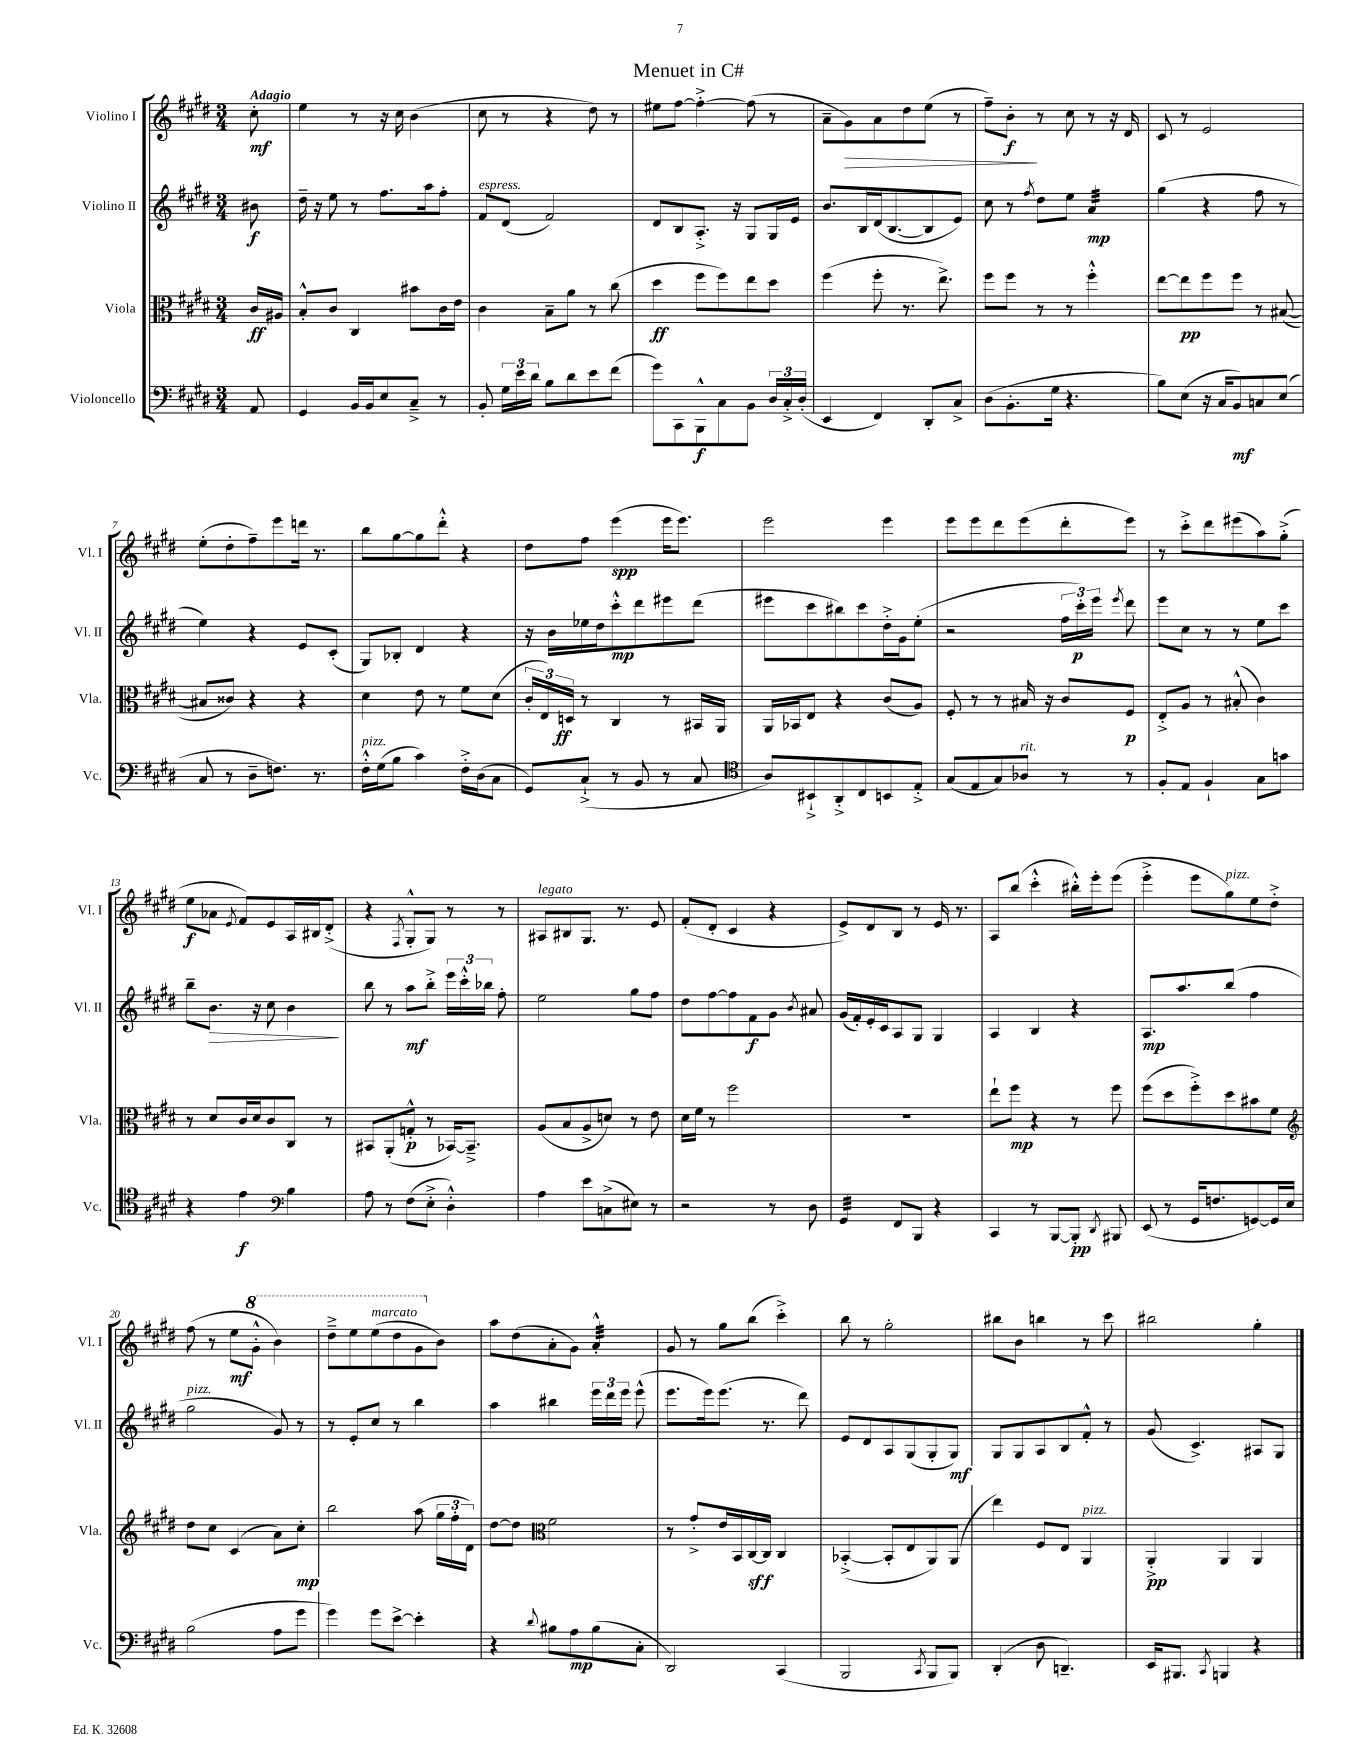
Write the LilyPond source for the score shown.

\header { title = "Menuet in C#" }
<<
\new StaffGroup <<
\new Staff = "s0" \with { instrumentName = "Violino I" shortInstrumentName = "Vl. I" } {
    \clef treble \key e \major \numericTimeSignature \time 3/4 \partial 8 \tempo "Adagio"
    \autoBeamOff cis''8-.\mf |
    e''4 r8 r16 cis''16 b'4( |
    cis''8 r8 r4 dis''8) r8 |
    eis''8[ fis''8]~ fis''4~-.-> fis''8( r8 |
    a'8[-- gis'8\>) a'8 dis''8 e''8]( r8 |
    fis''8[--) b'8]-.\f\! r8 cis''8 r8 r16 dis'16 |
    cis'8 r8 e'2 |
    e''8[-.( dis''8-. fis''8--) e'''8 d'''16] r8. |
    b''8[ gis''8~ gis''8 dis'''8]-.-^ r4 |
    dis''8[ fis''8] e'''4\spp( e'''16[ e'''8.]) |
    e'''2 e'''4 |
    e'''8[ e'''8 dis'''8 e'''8( dis'''8-. e'''8]) |
    r8 cis'''8[-.-> dis'''8 eis'''8( a''8) gis''8]-.->( |
    e''8[\f aes'8] \acciaccatura { e'8 } fis'8[) e'8 a16 bis16 dis'8]-.->( |
    r4 \acciaccatura { fis8 } gis8[-.-^ gis8]) r8 r8 |
    ais8[^\markup { \italic "legato" } bis8 gis8.] r8. e'8 |
    fis'8[-.( dis'8]-. cis'4 r4 |
    e'8[->) dis'8 b8] r8 e'16 r8. |
    a8[ b''8]( cis'''4-.-^ bis''16[-.-^) e'''16-. e'''8]( |
    e'''4-.-> e'''8[ gis''8^\markup { \italic "pizz." }) e''8 dis''8]-.-> |
    fis''8( r8 e''8[\mf \ottava #1 gis''8]-.-^ b''4) |
    dis'''8[---> e'''8 e'''8^\markup { \italic "marcato" }( dis'''8 gis''8 \ottava #0 b'8]) |
    a''8[ dis''8( a'8-. gis'8]) a'4:32-.-^ |
    gis'8 r8 gis''8[ b''8]( cis'''4-.->) |
    b''8 r8 gis''2-. |
    bis''8[ b'8] b''4 r8 cis'''8 |
    bis''2 gis''4-. \bar "|." |
}
\new Staff = "s1" \with { instrumentName = "Violino II" shortInstrumentName = "Vl. II" } {
    \clef treble \key e \major \numericTimeSignature \time 3/4 \partial 8
    \autoBeamOff bis'8\f |
    dis''16-- r16 e''8 r8 fis''8.[ a''16 fis''8]-. |
    fis'8[^\markup { \italic "espress." } dis'8]( fis'2) |
    dis'8[ b8 a8.]-.-> r16 gis8[ gis16 e'16] |
    b'8.[ b16 dis'16( b8.~ b8 e'8]) |
    cis''8 r8 \acciaccatura { fis''8 } dis''8[ e''8] a'4:32\mp |
    gis''4( r4 fis''8 r8 |
    e''4) r4 e'8[ cis'8]-.( |
    gis8[) bes8]-. dis'4 r4 |
    r16 b'16[ ees''16 dis''16 cis'''8-.-^\mp dis'''8 eis'''8 dis'''8]( |
    eis'''8[ cis'''8 bis''8) cis'''8 dis''16-.-> gis'16 e''8]-.( |
    r2 \tuplet 3/2 { fis''16[ cis'''16-.\p) e'''16] } \acciaccatura { e'''8 } dis'''8 |
    e'''8[ cis''8] r8 r8 e''8[ cis'''8] |
    b''8[-- b'8.]\> r16 cis''8 b'4\! |
    b''8 r8 a''8[\mf b''8]-.-> \tuplet 3/2 { e'''16[ cis'''16-.-^ bes''16] } fis''8-. |
    e''2 gis''8[ fis''8] |
    dis''8[ fis''8~ fis''8 fis'8\f gis'8] \acciaccatura { b'8 } ais'8 |
    gis'16[( fis'16-.) e'16-. cis'16 a8 gis8] gis4 |
    a4 b4 r4 |
    a8.[\mp a''8. b''8]( fis''4 |
    gis''2^\markup { \italic "pizz." } gis'8) r8 |
    r8 e'8[-. cis''8] r8 b''4 |
    a''4 bis''4 \tuplet 3/2 { e'''16[ dis'''16 e'''16] } e'''8-^( |
    e'''8.[ e'''16) e'''8.]( r8. dis'''8) |
    e'8[ dis'8 a8 gis8( gis8-. gis8]\mf) |
    gis8[ gis8 a8 b8 fis'8]-.-^ r8 |
    gis'8( cis'4.->) ais8[ gis8] \bar "|." |
}
\new Staff = "s2" \with { instrumentName = "Viola" shortInstrumentName = "Vla." } {
    \clef alto \key e \major \numericTimeSignature \time 3/4 \partial 8
    \autoBeamOff cis'16[\ff ais16] |
    b8[-.-^ cis'8] cis4 bis'8[ cis'16 e'16] |
    cis'4 b8[-- a'8] r8 cis''8( |
    dis''4\ff fis''8[ fis''8) e''8 dis''8] |
    fis''4( fis''8-. r8. e''8.->) |
    fis''8[ fis''8] r8 r8 fis''4-.-^ |
    e''8[~ e''8\pp fis''8 fis''8] r8 bis8~( |
    bis8[ cisis'8]) r4 r4 |
    dis'4 e'8 r8 fis'8[ dis'8]( |
    \tuplet 3/2 { cis'16[-. e16) d16]\ff } r8 cis4 r8 bis,16[ a,16] |
    a,16[ bes,16 e8] r4 cis'8[( a8]) |
    fis8-. r8 r8 bis16 r16 cis'8[ fis8]\p |
    e8[-.-> a8] r8 bis8-.-^( cis'4) |
    r8 dis'8[ cis'16 dis'16 cis'8 cis8] r8 |
    bis,8[ a,8-.( g8]-.-^\p r8 bes,16[~) bes,8.]---> |
    a8[( b8 a8-> d'8]) r8 e'8 |
    dis'16[ fis'16] r8 fis''2 |
    R2. |
    e''8[-! fis''8]\mp r4 r8 fis''8 |
    fis''8[( dis''8 fis''8-.->) dis''8 bis'8 fis'8] |
    \clef treble dis''8[ cis''8] cis'4( a'8[) cis''8]-.\mp |
    b''2 a''8( \tuplet 3/2 { gis''16[ fis''16-. dis'16]) } |
    dis''8[~ dis''8] \clef alto fis'2 |
    r8 gis'8[-.-> e'16 b,16 cis16~\sff cis16] cis4 |
    bes,4~-.->( bes,8[-. e8 a,8) a,8]( |
    e''4) fis8[ e8] a,4^\markup { \italic "pizz." } |
    a,4-.->\pp a,4 a,4 \bar "|." |
}
\new Staff = "s3" \with { instrumentName = "Violoncello" shortInstrumentName = "Vc." } {
    \clef bass \key e \major \numericTimeSignature \time 3/4 \partial 8
    \autoBeamOff a,8 |
    gis,4 b,16[ b,16 e8 cis8]---> r8 |
    b,8-. \tuplet 3/2 { gis16[ e'16 dis'16] } b8[ dis'8 e'8 fis'8]( |
    gis'8[) cis,8 b,,8-^\f cis8 b,8] \tuplet 3/2 { dis16[ cis16-.-> dis16]-.( } |
    e,4 fis,4) dis,8[-. cis8]-> |
    dis8[( b,8.-. gis16] r4. |
    b8[) e8]( r16 cis16[ b,8\mf) c8 e8]( |
    cis8 r8 dis8[-- f8.]) r8. |
    fis16[-.-^^\markup { \italic "pizz." } gis16( b8] cis'4) fis16[-.-> dis16( cis8] |
    gis,8[) cis8]-!->( r8 b,8 r8 cis8 |
    \clef tenor a8[) bis,8-!-> a,8-.-> cis8 b,8 e8]-.-> |
    gis8[( e8 gis8) aes8]^\markup { \italic "rit." } r8 r8 |
    fis8[-. e8] fis4-! gis8[ g'8] |
    r4 e'4\f \clef bass b4 |
    a8 r8 fis8[( e8]-.-> dis4-.-^) |
    a4 e'8[ c8->( eis8]) r8 |
    r2 r8 dis8 |
    gis,4:32 fis,8[ b,,8] r4 |
    cis,4 r8 b,,8[~ b,,8]-.\pp \acciaccatura { dis,8 } bis,,8 |
    e,8( r8 gis,16[ f8. g,8~) g,16 e16] |
    b2( a8[ gis'8] |
    gis'4) gis'8[ e'8]~-> e'4-. |
    r4 \appoggiatura { dis'8 } bis8[ a8\mp bis8( cis8]-. |
    dis,2) cis,4( |
    b,,2 \acciaccatura { cis,8 } b,,8[ b,,8]) |
    dis,4-.( dis8 d,4.--) |
    e,16[ bis,,8.] \acciaccatura { cis,8 } b,,4 r4 \bar "|." |
}
>>
>>
